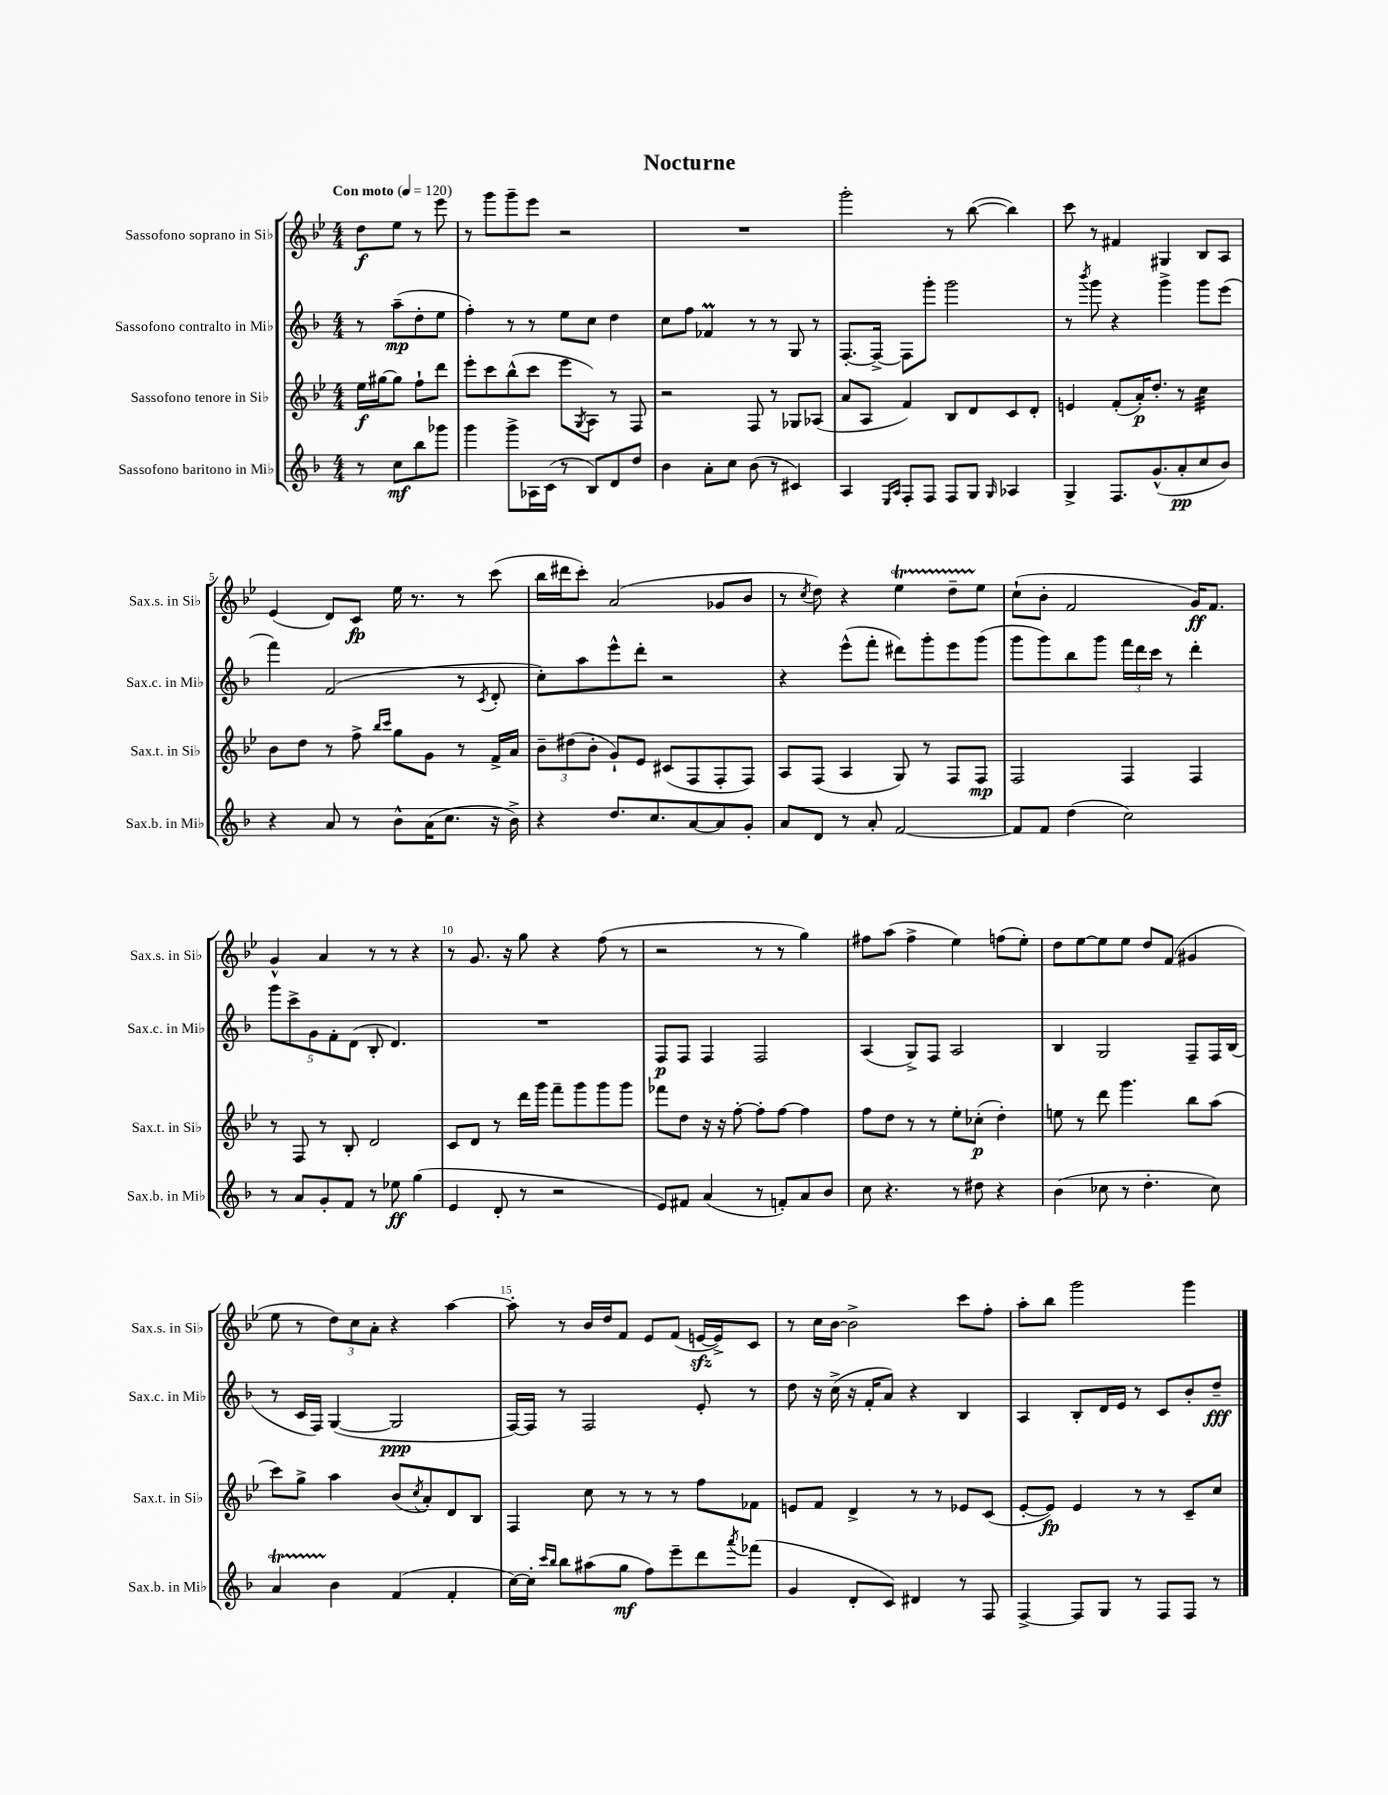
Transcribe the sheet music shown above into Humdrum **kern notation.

**kern	**kern	**kern	**kern
*staff4	*staff3	*staff2	*staff1
*clefG2	*clefG2	*clefG2	*clefG2
*k[b-]	*k[b-e-]	*k[b-]	*k[b-e-]
*M4/4	*M4/4	*M4/4	*M4/4
*MM120	*MM120	*MM120	*MM120
8r	16ee-	8r	8dd
.	[16gg#	.	.
8cc	8gg#]	(8aa~	8ee-
8bb-	8ff`	8dd'	8r
8ggg-	8ddd	8ee	8eee-
=	=	=	=
4ggg	8eee-'	4ff')	8r
.	8ccc	.	8ggg
8ggg^	(8bb-^^	8r	8ggg~
16A-	8ccc	8r	8eee-
(16c	.	.	.
8r	8eee-	8ee	2r
.	8qG	.	.
8B-)	8A)	8cc	.
8d	8r	4dd	.
8dd	8F	.	.
=	=	=	=
4b-	2r	8cc	1r
.	.	8ff	.
8a'	.	4f-	.
8cc	.	.	.
(8b-	8F	8r	.
8r	8r	8r	.
4c#)	8G-	8G	.
.	(8A-	8r	.
=	=	=	=
4A	8a	[8.F'	2ggg'
.	8A	.	.
.	.	16F^_	.
16qqE	.	.	.
16qqA	.	.	.
8F'	4f)	8F]	.
8F	.	8ggg'	.
8F	8B-	2ggg	8r
8G	8d	.	([8bb-
16qqG	.	.	.
4A-	8c	.	4bb-])
.	8d'	.	.
=	=	=	=
4G^	4e	8r	8ccc
.	.	8qbbb-	.
.	.	8ggg	8r
8.F	(8f'	4r	4f#
.	16a')	.	.
(8.g^^	8.dd'	.	.
.	.	4ggg^	4G#
8a'	8r	.	.
8cc	4cc	8ggg	8B-
8b-)	.	(8eee	8A
=	=	=	=
4r	8b-	4fff)	(4e-
.	8dd	.	.
8a	8r	(2f	8d)
8r	8ff^	.	8c
.	16qqbb-	.	.
.	16qqccc	.	.
8b-^^	8gg	.	16ee-
.	.	.	8.r
(16a	8g	.	.
8.cc	.	.	.
.	8r	8r	8r
.	.	8qc	.
16r	16f^	8d'	(8ccc
16b-^)	16a	.	.
=	=	=	=
4r	12b-~	8cc')	16bb-
.	.	.	16ddd#
.	(12dd#	.	.
.	.	8aa	8ccc')
.	12b-'	.	.
8.dd	8g`)	8eee^^	(2a
.	8e-	8ddd'	.
8.cc	.	.	.
.	(8c#	2r	.
[8a	8F	.	.
8a]	8F'	.	8g-
8g'	8F)	.	8b-
=	=	=	=
8a	8A	4r	8r
.	.	.	8qcc
8d	(8F	.	8dd)
8r	4A	(8eee^^	4r
8a'	.	8fff'	.
[2f	8G)	8ddd#)	4ee-
.	8r	8ggg'	.
.	8F	8eee	8dd~
.	8F	(8ggg	8ee-
=	=	=	=
8f]	2F	8ggg	(8cc`
8f	.	8ggg)	8b-'
(4dd	.	8bb-	2f
.	.	8ggg	.
2cc)	4F	24fff	.
.	.	24ddd	.
.	.	24ccc	.
.	.	8r	.
.	4F	4ddd'	16g)
.	.	.	8.f
=	=	=	=
8r	8r	10ggg	4g^^
.	.	10ccc^	.
8a	8F	.	.
.	.	10g	.
8g'	8r	.	4a
.	.	10f'	.
8f	8B-'	.	.
.	.	(10d	.
8r	2d	8B-'	8r
8ee-	.	4.d)	8r
(4gg	.	.	4r
=	=	=	=
4e	8c	1r	8r
.	8d	.	8.g
8d'	8r	.	.
.	.	.	16r
8r	16ddd	.	8gg
.	16ggg	.	.
2r	8fff~	.	4r
.	8ggg	.	.
.	8ggg	.	(8ff
.	8ggg	.	8r
=	=	=	=
8e)	8fff-	8F	2r
8f#	8dd	8F	.
(4a	16r	4F	.
.	16r	.	.
.	[8ff'	.	.
8r	8ff']	2F	8r
8f')	[8ff	.	8r
8a	4ff]	.	4gg)
8b-	.	.	.
=	=	=	=
8cc	8ff	(4A	8ff#
4.r	8dd	.	(8aa
.	8r	8G^)	4ff#^
.	8r	8F	.
8r	8ee-'	2A	4ee-)
8dd#	(8cc-'	.	.
4r	4dd')	.	(8ff
.	.	.	8ee-')
=	=	=	=
(4b-	8ee	4B-	8dd
.	8r	.	[8ee-
8cc-	8ddd	2G	8ee-]
8r	4.ggg	.	8ee-
4.dd'	.	.	8dd
.	.	.	(8f
.	8bb-	8F~	4g#
8cc-)	(8aa	16F	.
.	.	(16B-	.
=	=	=	=
4a	8ccc)	8r	8ee-
.	8gg^	16c	8r
.	.	16F)	.
4b-	4aa	([4G	12dd)
.	.	.	12cc
.	.	.	12a'
(4f	(8b-	2G]	4r
.	8qcc	.	.
.	8a')	.	.
4f'	8d	.	[4aa
.	8B-	.	.
=	=	=	=
[16cc)	4F	[16F)	8aa']
16cc']	.	16F]	.
16qqccc	.	.	.
16qqbb-	.	.	.
8bb-	.	8r	8r
(8aa#	8cc	2F	16b-
.	.	.	16dd
8gg	8r	.	8f
8ff)	8r	.	8e-
8eee~	8r	.	(8f
8ddd	8ff	8e'	[16e
.	.	.	16e^])
8qaaa	.	.	.
(8fff-	8f-	8r	8c
=	=	=	=
4g	8e	8dd	8r
.	8f	16r	16cc
.	.	(16cc^	[16b-
8d'	4d^	16r	2b-^]
.	.	16f'	.
8c)	.	8a)	.
4d#	8r	4r	.
.	8r	.	.
8r	8e-	4B-	8ccc
8F	(8c	.	8ff'
=	=	=	=
[4F^	[8e-'	4A	8aa'
.	8e-])	.	8bb-
8F]	4e-	8B-'	2ggg
8G	.	16d	.
.	.	16e	.
8r	8r	8r	.
8F	8r	8c	.
8F	8c~	8b-'	4ggg
8r	8cc	8dd~	.
==	==	==	==
*-	*-	*-	*-
